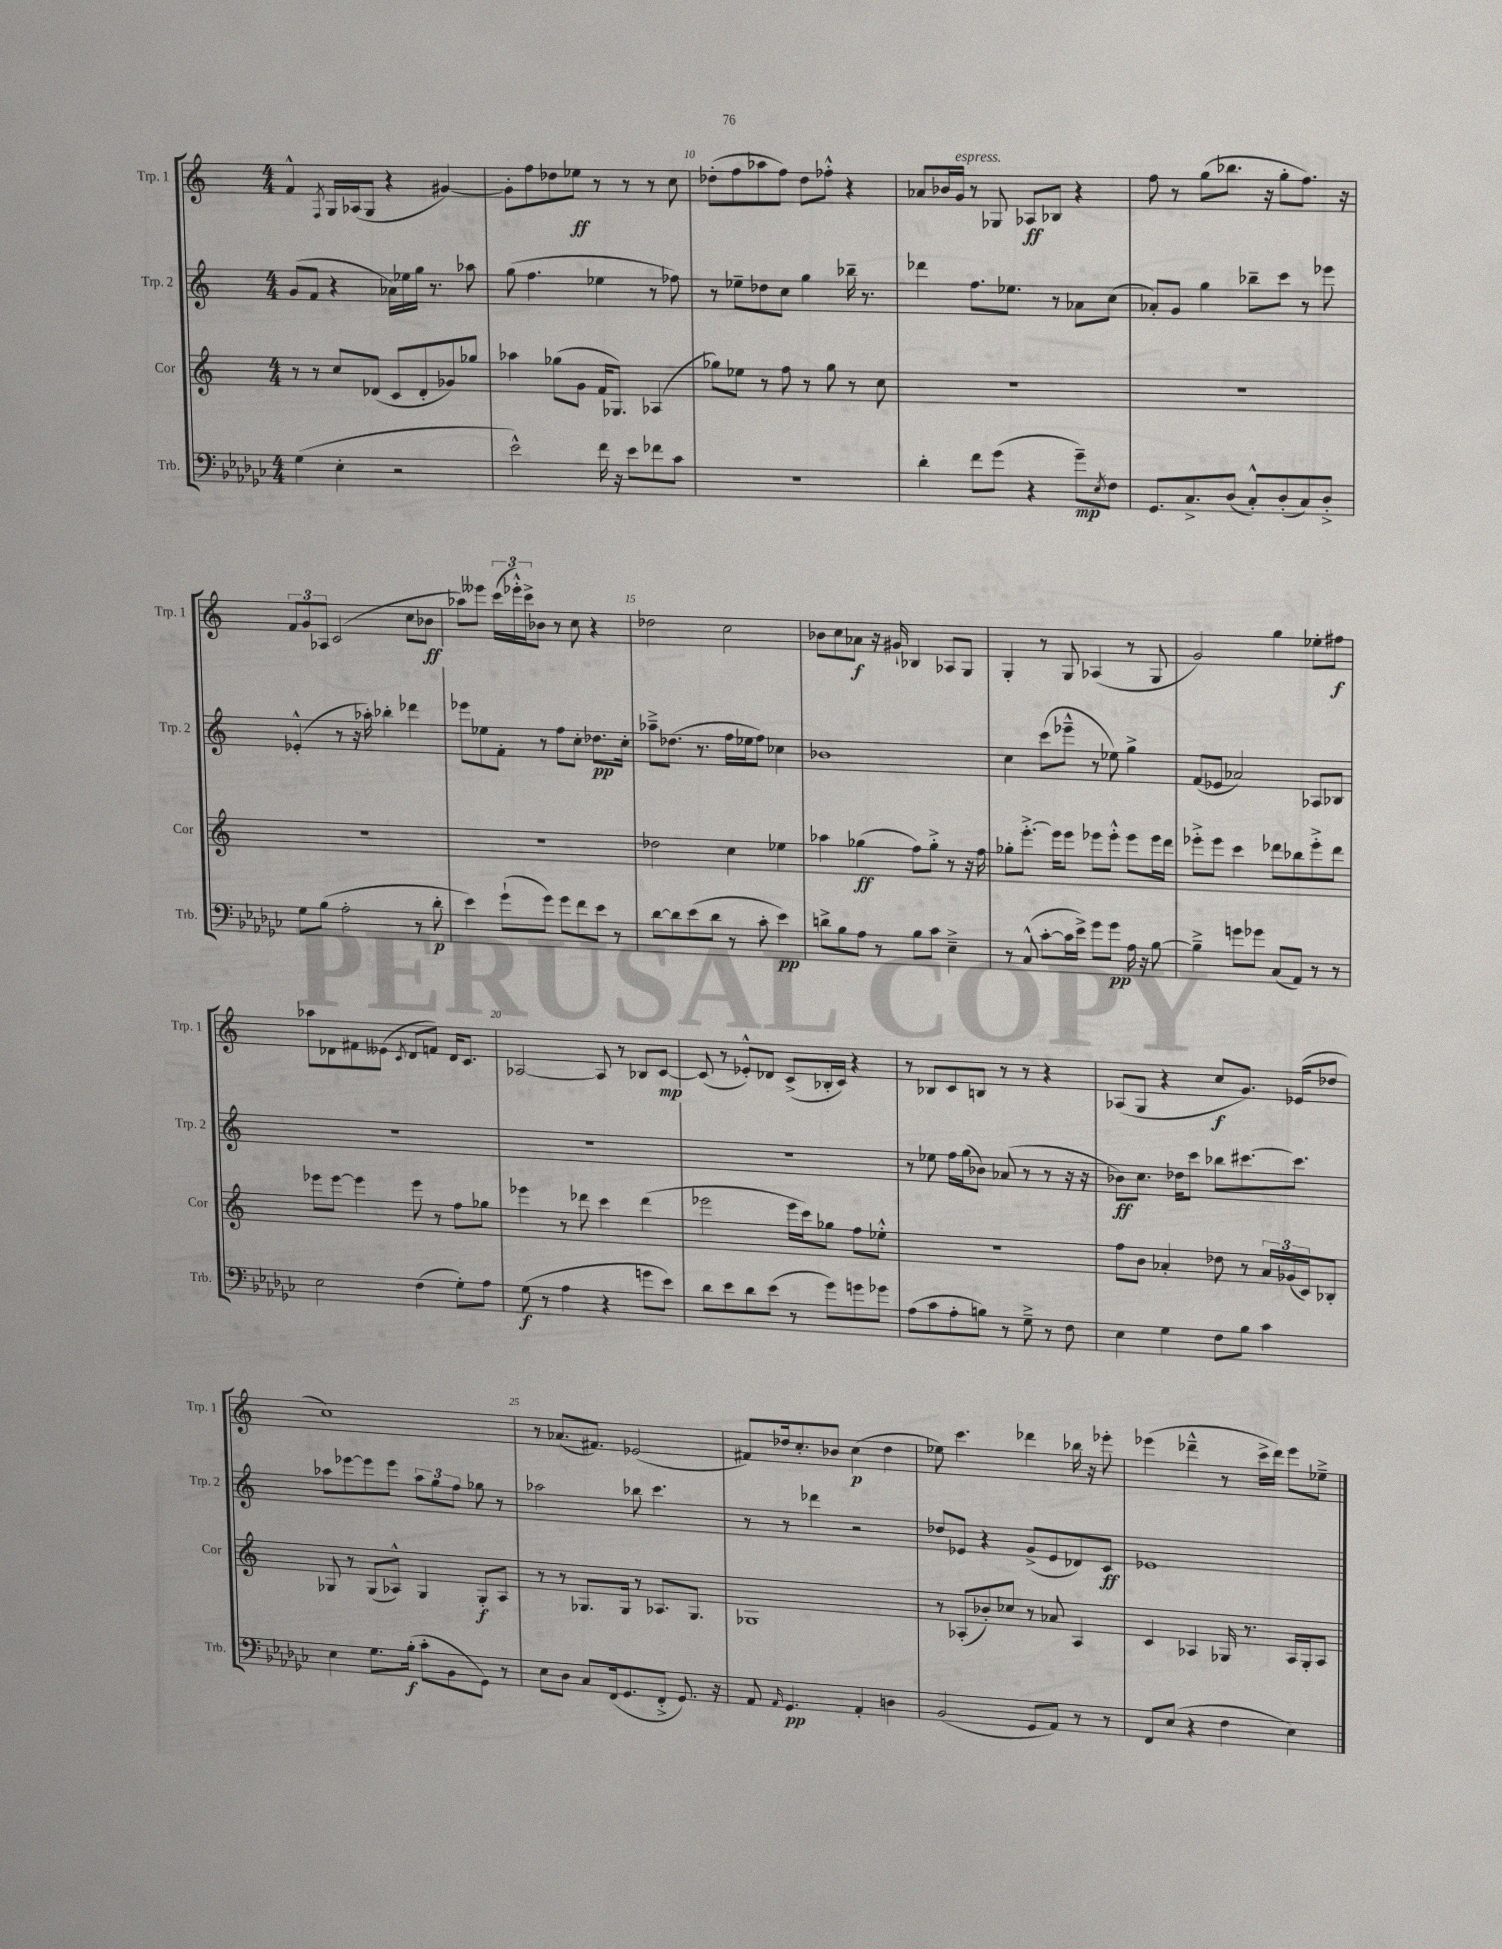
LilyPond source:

<<
\new StaffGroup <<
\new Staff = "s0" \with { instrumentName = "Trp. 1" shortInstrumentName = "Trp. 1" } {
    \clef treble \key c \major \numericTimeSignature \time 4/4
    f'4-^ \acciaccatura { f8 } g16 aes16( g8 r4 gis'4~) |
    gis'8-. f''8 des''8 ees''8\ff r8 r8 r8 c''8 |
    des''8-.( f''8 aes''8 f''8) des''8 fes''8-.-^ r4 |
    aes'8 bes'16 g'16^\markup { \italic "espress." } r8 ges8 aes8\ff bes8 r4 |
    f''8 r8 g''8( bes''8. r16 g''8-. f''8.) r16 |
    \tuplet 3/2 { f'8 g'8 aes8 } c'2( c''8 bes'8\ff |
    aes''8) eeses'''8 \tuplet 3/2 { c'''16( ees'''16-.-^) c'''16-> } bes'8 r8 c''8 r4 |
    des''2 c''2 |
    bes'8 c''8 aes'8\f r16 gis'16-! bes4 aes8 g8 |
    g4-. r8 g8 aes4( r8 g8 |
    g'2) g''4 ees''8-. fis''8\f |
    aes''8 des'8 fis'8 eeses'8( \acciaccatura { c'8 } des'8 f'8) des'16 c'8. |
    aes2~ aes8 r8 bes8 c'8~\mp |
    c'8( r8 ees'8-.-^) des'8 c'8->( bes16-. c'16) r4 |
    r8 bes8 c'8 b8 r8 r8 r4 |
    aes8( g8 r4 c''8\f g'8.) ees'16( des''8 |
    c''1) |
    r8 aes'8.( fis'8.) ees'2( |
    fis'8) des''16 c''8.-. bes'8 c''4\p( des''4 |
    ees''8) c'''4. des'''4 bes''16 r16 ees'''8-. |
    ees'''4( des'''4---^ r8 c'''16-> des'''16) ees'''8 ees''8---> \bar "|." |
}
\new Staff = "s1" \with { instrumentName = "Trp. 2" shortInstrumentName = "Trp. 2" } {
    \clef treble \key c \major \numericTimeSignature \time 4/4
    g'8( f'8 r4 aes'16) ees''16 g''16 r8. aes''8 |
    g''8( f''4. ees''4 r8 fes''8) |
    r8 ees''8-- des''8 c''8 g''4 bes''16-- r8. |
    des'''4 f''8. ees''8. r8 aes'8 c''8( |
    aes'8-.) g'8 g''4 bes''8-- c'''8 r8 ees'''8 |
    ees'4-.-^( r8 r16 aes''16-.) bes''4-. des'''4 |
    ees'''8 ees''8 f'8-. r8 f''8 c''8-. des''8.\pp c''16-. |
    aes''8---> des''8.( r8. f''16 ees''16 f''8) ces''4 |
    bes'1 |
    c''4 c'''8( ees'''8---^ r8 ees''8) g''4-> |
    f'8( ees'8 aes'2) aes8 bes8 |
    R1 |
    R1 |
    R1 |
    r8 ees''8 f''16 g''16( bes'8) aes'8( r8 r8 r16 r16 |
    bes'8\ff) c''8. des''16 c'''8 bes''8 cis'''8.~ cis'''8. |
    aes''8 ees'''8~ ees'''8 ees'''8 \tuplet 3/2 { aes''8 g''8 f''8 } ges''8 r8 |
    aes''2 bes''8 c'''4. |
    r8 r8 des'''4 r2 |
    des''8 ees'8 r4 g'8->( ees'8 des'8) c'8\ff |
    ees'1 \bar "|." |
}
\new Staff = "s2" \with { instrumentName = "Cor" shortInstrumentName = "Cor" } {
    \clef treble \key c \major \numericTimeSignature \time 4/4
    r8 r8 c''8 des'8( c'8 des'8-. ges'8) ges''8 |
    aes''4 ges''8( g'8 f'16 ges8.) aes4( |
    ges''8) ees''8 r8 f''8 r8 ges''8 r8 c''8 |
    R1 |
    R1 |
    R1 |
    R1 |
    des''2 c''4 ees''4 |
    aes''4 ges''4\ff( f''8) ges''8-.-> r8 r16 f''16 |
    ges''8-. e'''8.~-.-> e'''16 e'''8 ees'''8 ees'''8-.-^ ees'''8 ees'''16 d'''16 |
    ees'''8-.-> ees'''8 c'''4 des'''8 bes''8 ees'''8-.-> des'''8 |
    ees'''8 ees'''8~ ees'''4 ees'''8 r8 f''8 ges''8 |
    ees'''4 r8 des'''8 c'''4 des'''4( |
    ees'''2 ees'''16 c'''16) ges''8 f''8 ees''8-.-^ |
    R1 |
    f''8 b'8 aes'4-. des''8 r8 \tuplet 3/2 { aes'16 ges'16( c'16) } bes8-. |
    ges8 r8 ges8( aes8-^) ges4 ges8-.\f aes8 |
    r8 r8 ges8. ges16 r8 aes8. ges8. |
    ges1 |
    r8 aes8-.( bes'8-.) ces''8 r8 aes'8 aes4 |
    c'4 aes4 ges16 r8. aes16 ges16-. aes8 \bar "|." |
}
\new Staff = "s3" \with { instrumentName = "Trb." shortInstrumentName = "Trb." } {
    \clef bass \key ges \major \numericTimeSignature \time 4/4
    ges4( ees4-. r2 |
    ees'2-^) f'16 r16 ees'8 fes'8 ces'8 |
    r1 |
    des'4-. f'8 ges'8( r4 ges'8--\mp) \acciaccatura { ees8 } f8 |
    ges,8. ces8.-> des8( ces8-.-^) des8-.( ces8) des8-.-> |
    ges8 bes8( aes2-. r8 des'8-.\p |
    ees'4) ges'8-!( ges'8) ges'8 f'8 ees'8 r8 |
    des'8~ des'8 ees'8( des'8 r8 ces'8-. ees'4\pp) |
    d'8-> bes8 aes8 r8 bes8 ces'8 ees4---> |
    r8 ces8-^( ces'8~-. ces'16 ees'16->) ges'8 ges'8\pp aes16 r16 bes8~ |
    bes4---> g'8 ges'8 ces8( aes,8) r8 r8 |
    ees2 f4( ges8-.) aes8 |
    ges8\f( r8 aes4 r4 g'8 ees'8) |
    des'8 ees'8 des'8 ees'8( r8 ges'8) g'8 ges'8 |
    aes8( ces'8 aes8-. b8) r8 ges8---> r8 f8 |
    ees4 ges4 f8 bes8 ces'4 |
    ees4 ges8. bes16-.\f( ces'8-. bes,8 ges,8) r8 |
    ees8 des8 ces8 f,16( ges,8. f,8-.-> ges,8.) r16 |
    aes,8 \grace { aes,16 } ges,4.\pp aes,4-. d4 |
    bes,2( ges,8 aes,8) r8 r8 |
    f,8 ees8( r4 f4 ees4) \bar "|." |
}
>>
>>
\layout { \context { \Score currentBarNumber = #8 \override BarNumber.break-visibility = ##(#f #t #t) barNumberVisibility = #(every-nth-bar-number-visible 5) } }
